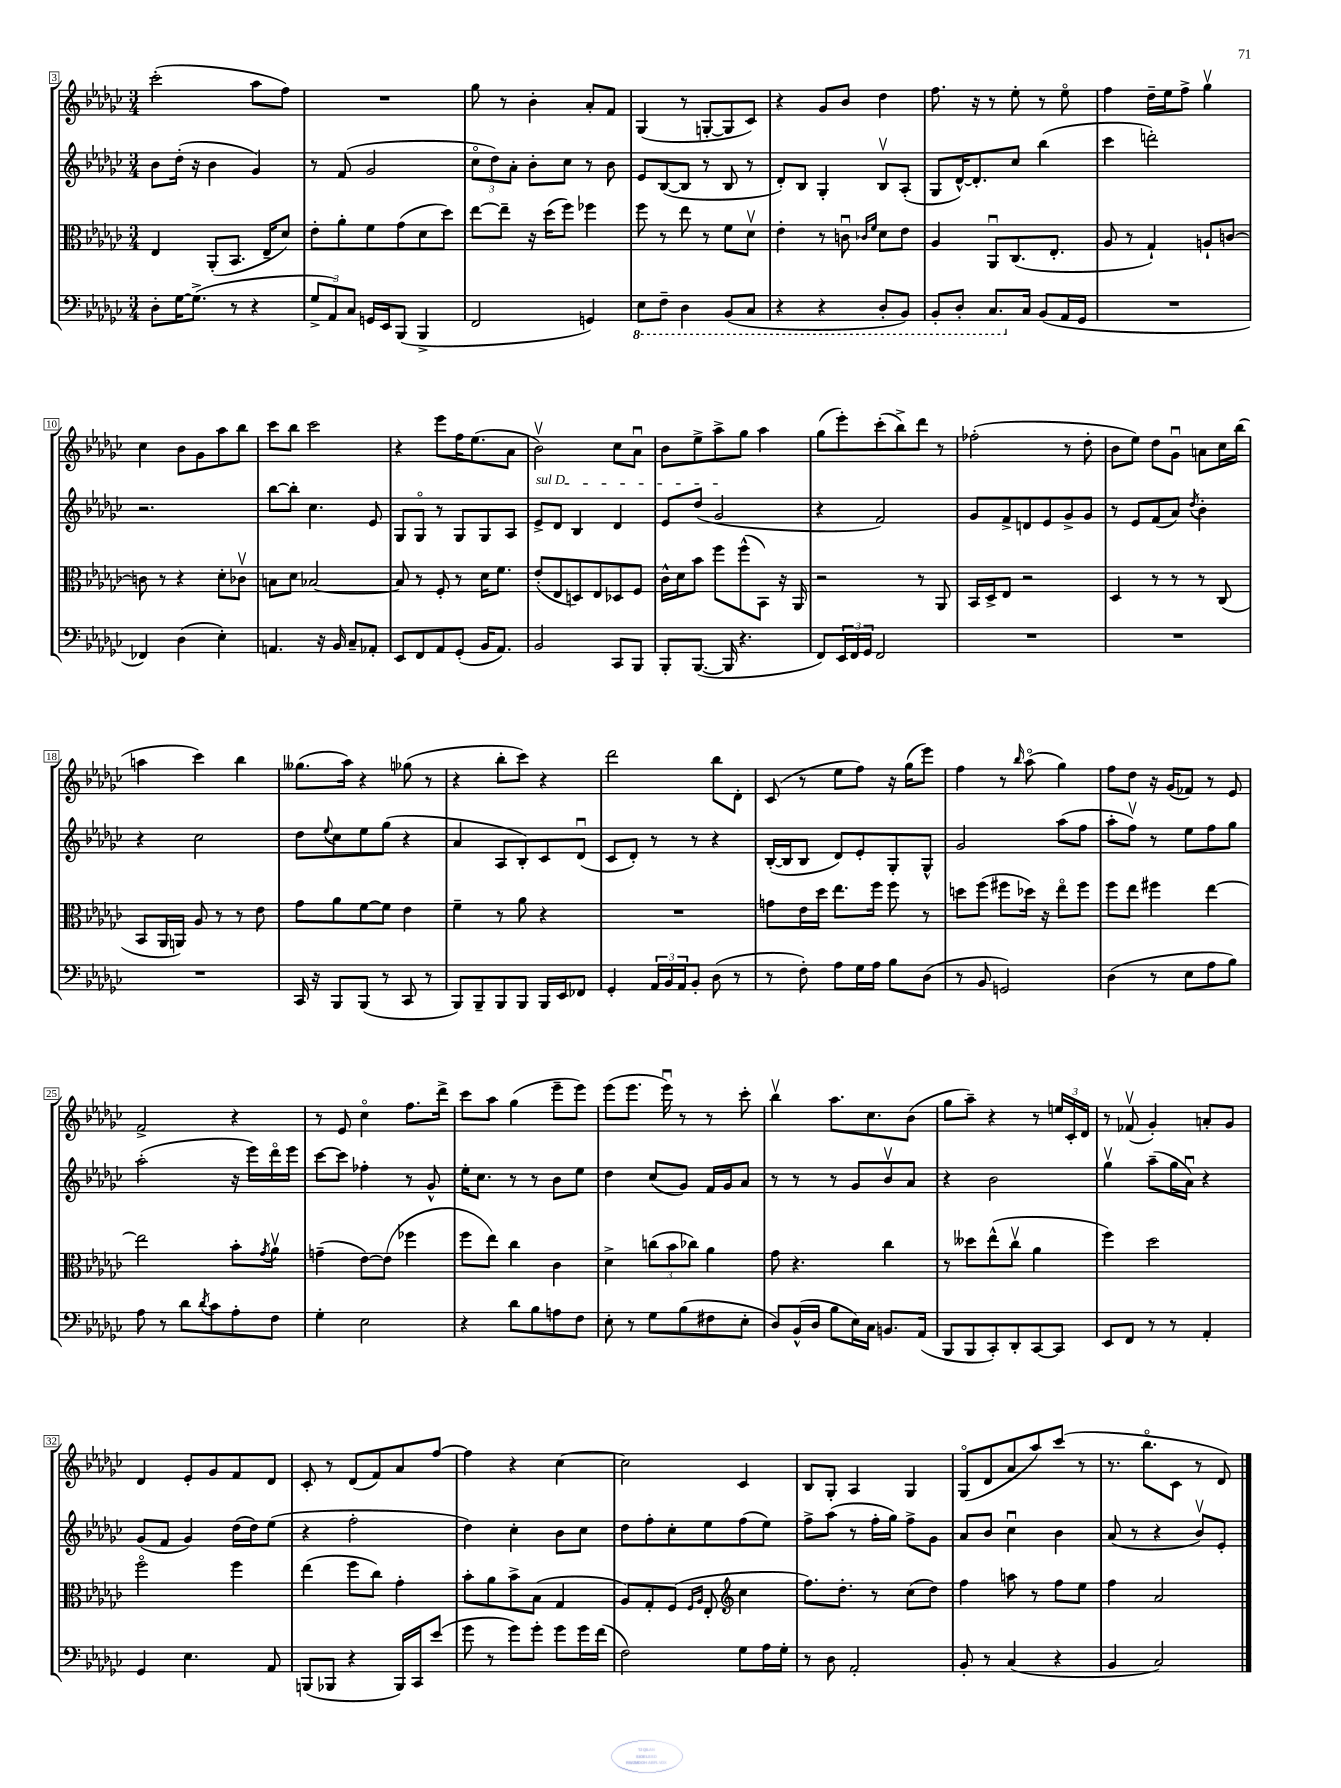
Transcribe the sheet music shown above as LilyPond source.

<<
\new StaffGroup <<
\new Staff = "s0" {
    \clef treble \key ges \major \numericTimeSignature \time 3/4
    ces'''2-.( aes''8 f''8) |
    R2. |
    ges''8 r8 bes'4-. aes'8-. f'8 |
    ges4( r8 g8~-. g8 ces'8) |
    r4 ges'8 bes'8 des''4 |
    f''8. r16 r8 ees''8-. r8 ees''8\flageolet |
    f''4 des''16-- ees''16 f''8-> ges''4\upbow |
    ces''4 bes'8 ges'8 aes''8 bes''8 |
    ces'''8 bes''8 ces'''2 |
    r4 ees'''8 f''16 ees''8.( aes'8 |
    bes'2\upbow) ces''8 aes'8\downbow |
    bes'8 ees''8-> aes''8-> ges''8 aes''4 |
    ges''8( ees'''8-.) ces'''8-.( bes''8->) des'''8 r8 |
    fes''2-.( r8 des''8-. |
    bes'8 ees''8) des''8 ges'8\downbow a'8 ces''16 bes''16( |
    a''4 ces'''4) bes''4 |
    geses''8.( aes''16) r4 ges''8( r8 |
    r4 bes''8-. ces'''8) r4 |
    des'''2 bes''8 des'8-. |
    ces'8( r8 ees''8 f''8) r16 ges''16( ees'''8) |
    f''4 r8 \grace { bes''16 } aes''8\flageolet( ges''4) |
    f''8 des''8 r16 ges'16( fes'8) r8 ees'8 |
    f'2-> r4 |
    r8 ees'8 ces''4\flageolet f''8. des'''16-> |
    ces'''8 aes''8 ges''4( ees'''8-- ees'''8) |
    ees'''8( ees'''8. ees'''16\downbow) r8 r8 ces'''8-. |
    bes''4\upbow aes''8. ces''8. bes'8( |
    ges''8 aes''8--) r4 r8 \tuplet 3/2 { e''16 ces'16-. des'16 } |
    r8 fes'8\upbow( ges'4-.) a'8-. ges'8 |
    des'4 ees'8-. ges'8 f'8 des'8 |
    ces'8-. r8 des'8( f'8) aes'8 f''8~ |
    f''4 r4 ces''4~ |
    ces''2 ces'4 |
    bes8 ges8-. aes4 ges4 |
    ges8\flageolet( des'8 aes'8 aes''8) ces'''8( r8 |
    r8. bes''8.\flageolet ces'8 r8 des'8) \bar "|." |
}
\new Staff = "s1" {
    \clef treble \key ges \major \numericTimeSignature \time 3/4
    bes'8 des''16-.( r16 bes'4 ges'4) |
    r8 f'8( ges'2 |
    \tuplet 3/2 { ces''8\flageolet des''8) aes'8-. } bes'8-. ces''8 r8 bes'8 |
    ees'8 bes8~( bes8 r8 bes8 r8 |
    des'8-.) bes8 ges4-. bes8\upbow aes8-.( |
    ges8 des'16~-^) des'8.-. ces''8 bes''4( |
    ces'''4 d'''2-.) |
    r2. |
    bes''8~ bes''8-. ces''4. ees'8 |
    ges8 ges8\flageolet r8 ges8 ges8 aes8 |
    \once \override TextSpanner.bound-details.left.text = \markup { \italic "sul D" } ees'8->\startTextSpan des'8 bes4 des'4 |
    ees'8 des''8( ges'2\stopTextSpan |
    r4 f'2) |
    ges'8 f'8-> d'8 ees'8 ges'8-> ges'8 |
    r8 ees'8 f'8( aes'8) \acciaccatura { des''8 } bes'4-. |
    r4 ces''2 |
    des''8 \appoggiatura { ees''8 } ces''8 ees''8 ges''8( r4 |
    aes'4 aes8 bes8-.) ces'8 des'8\downbow( |
    ces'8 des'8-.) r8 r8 r4 |
    bes16~-.( bes16 bes8 des'8) ees'8-. ges8-. ges8-^ |
    ges'2 aes''8( f''8 |
    aes''8-. f''8\upbow) r8 ees''8 f''8 ges''8 |
    aes''2-.( r16 ees'''16) des'''16\flageolet ees'''16 |
    ces'''8~ ces'''8 fes''4-. r8 ges'8-^ |
    ees''16-. ces''8. r8 r8 bes'8 ees''8 |
    des''4 ces''8( ges'8) f'16 ges'16 aes'8 |
    r8 r8 r8 ges'8 bes'8\upbow aes'8 |
    r4 bes'2 |
    ges''4\upbow aes''8--( ges''16 aes'16\downbow) r4 |
    ges'8( f'8 ges'4) des''16( des''16) ees''8( |
    r4 f''2-. |
    des''4) ces''4-. bes'8 ces''8 |
    des''8 f''8-. ces''8-. ees''8 f''8( ees''8) |
    f''8-> aes''8( r8 f''16-. ges''16) f''8-> ges'8 |
    aes'8 bes'8 ces''4\downbow bes'4 |
    aes'8( r8 r4 bes'8\upbow) ees'8-. \bar "|." |
}
\new Staff = "s2" {
    \clef alto \key ges \major \numericTimeSignature \time 3/4
    ees4 aes,8-.( bes,8. ees16-- des'8) |
    ees'8-. aes'8-. f'8 ges'8( des'8 des''8) |
    ees''8~ ees''8-- r16 des''16( f''8) fes''4 |
    f''8 r8 ees''8 r8 f'8 des'8\upbow |
    ees'4-. r8 c'8\downbow \grace { ces'16 f'16 } des'8 ees'8 |
    aes4 aes,8\downbow ces8.( ees8.-. |
    aes8 r8 ges4-!) a8-! c'8~ |
    c'8 r8 r4 des'8-. ces'8\upbow |
    b8 des'8 bes2~ |
    bes8 r8 f8-. r8 des'16 f'8. |
    ees'8-.( ees8 d8) ees8 des8 f8 |
    ces'16-^ des'16 bes'8 f''8 f''8-^( bes,8) r16 aes,16 |
    r2 r8 aes,8 |
    bes,16 des16-> ees8 r2 |
    des4 r8 r8 r8 ces8( |
    bes,8 aes,16 a,16) aes8 r8 r8 ees'8 |
    ges'8 aes'8 f'8~ f'8 ees'4 |
    f'4-- r8 aes'8 r4 |
    R2. |
    g'8 ees'16 des''16 ees''8. f''16 f''8 r8 |
    d''8 f''8( fis''8 des''16) r16 ees''8\flageolet fis''8 |
    f''8 ees''8 fis''4 ees''4~ |
    ees''2 bes'8-. \acciaccatura { ges'8 } aes'8\upbow |
    g'4--( ees'8~) ees'8( fes''4 |
    f''8 ees''8) ces''4 ces'4 |
    des'4-> \tuplet 3/2 { c''8( bes'8 ces''8) } aes'4 |
    ges'8 r4. ces''4 |
    r8 deses''8 ees''8-^( ces''8\upbow aes'4 |
    f''4) des''2 |
    f''2\flageolet f''4 |
    ees''4( f''8 ces''8) ges'4-. |
    bes'8-. aes'8 bes'8-> bes8( ges4 |
    aes8) ges8-. f8( \grace { f16 aes16 } ees8-. \clef treble ces''4 |
    f''8.) des''8.-. r8 ces''8( des''8) |
    f''4 a''8 r8 f''8 ees''8 |
    f''4 aes'2 \bar "|." |
}
\new Staff = "s3" {
    \clef bass \key ges \major \numericTimeSignature \time 3/4
    des8-. ges16~ ges8.->( r8 r4 |
    \tuplet 3/2 { ges8-> aes,8) ces8 } g,16 ees,16 bes,,8( bes,,4-> |
    f,2 g,4) |
    \ottava #-1 ees,8 f,8-- des,4 bes,,8( ces,8 |
    r4 r4 des,8-. bes,,8) |
    bes,,8-. des,8-. ces,8. \ottava #0 ces16 bes,8( aes,16 ges,16 |
    R2. |
    fes,4) des4( ees4-.) |
    a,4. r16 bes,16 ces8-- aes,8-. |
    ees,8 f,8 aes,8 ges,8-.( bes,16 aes,8.) |
    bes,2 ces,8 bes,,8 |
    bes,,8-. bes,,8.~( bes,,16 r4. |
    f,8) \tuplet 3/2 { ees,16 f,16 ges,16 } f,2 |
    R2. |
    R2. |
    R2. |
    ces,16 r16 bes,,8 bes,,8( r8 ces,8 r8 |
    bes,,8) bes,,8-- bes,,8 bes,,8 bes,,16 ees,16 fes,8 |
    ges,4-. \tuplet 3/2 { aes,16 bes,16 aes,16 } bes,8-. des8( r8 |
    r8 f8-.) aes8 ges16 aes16 bes8 des8( |
    r8 bes,8 g,2) |
    des4( r8 ees8 aes8 bes8) |
    aes8 r8 des'8 \acciaccatura { des'8 } ces'8 aes8-. f8 |
    ges4-. ees2 |
    r4 des'8 bes8 a8 f8 |
    ees8-. r8 ges8 bes8( fis8 ees8-. |
    des8) bes,16-^( des16 bes8 ees16) ces16 b,8. aes,16( |
    bes,,8 bes,,8 ces,8-.) des,8-. ces,8~ ces,8 |
    ees,8 f,8 r8 r8 aes,4-. |
    ges,4 ees4. aes,8 |
    b,,8( bes,,8 r4 bes,,16) ces,16 ees'8( |
    ges'8 r8 ges'8) ges'8-. ges'8 ges'16 f'16( |
    f2) ges8 aes16 ges16-. |
    r8 des8 aes,2-. |
    bes,8-. r8 ces4( r4 |
    bes,4 ces2) \bar "|." |
}
>>
>>
\layout { \context { \Score currentBarNumber = #3 \override BarNumber.stencil = #(make-stencil-boxer 0.1 0.3 ly:text-interface::print) } }
